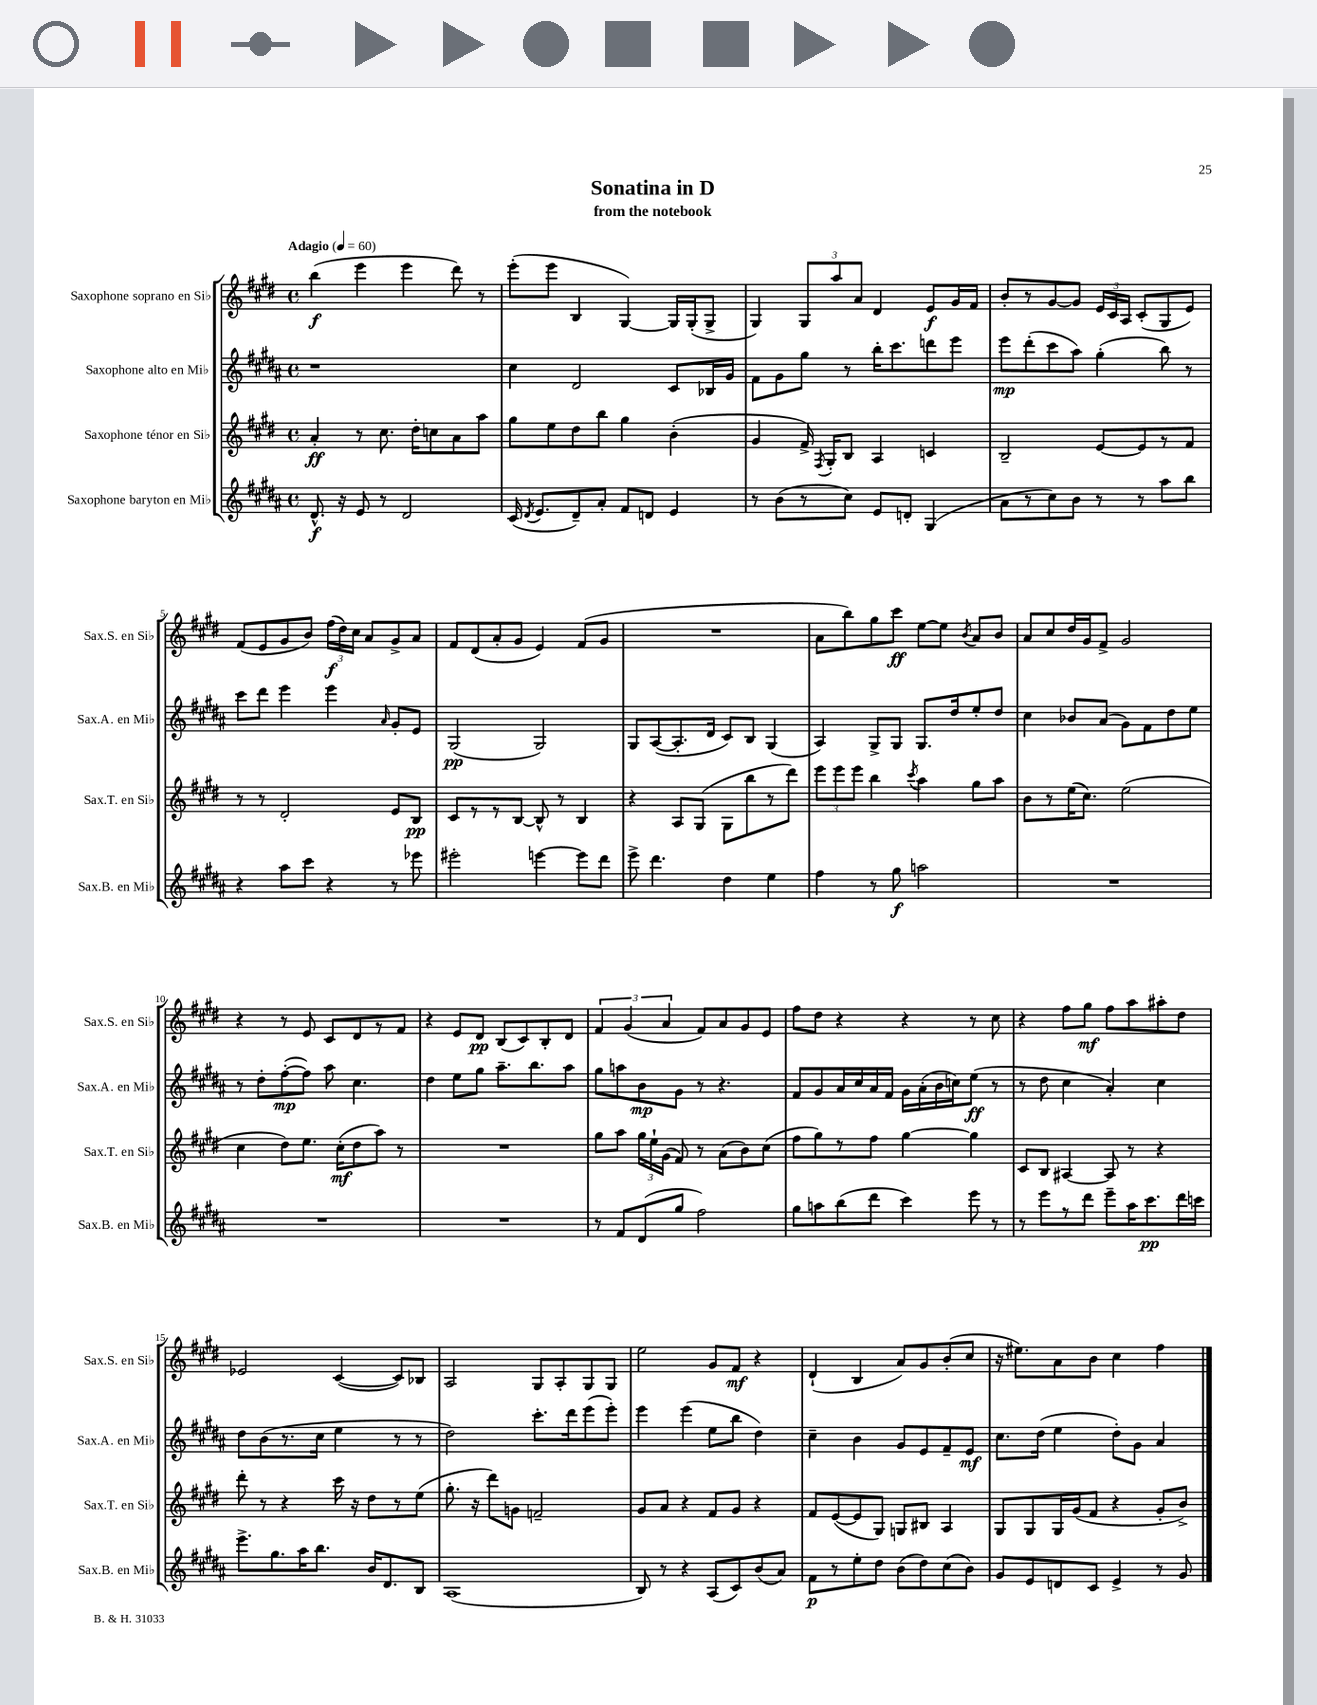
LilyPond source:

\header { title = "Sonatina in D" subtitle = "from the notebook" }
<<
\new StaffGroup <<
\new Staff = "s0" \with { instrumentName = "Saxophone soprano en Sib" shortInstrumentName = "Sax.S. en Sib" } {
    \clef treble \key e \major \defaultTimeSignature \time 4/4 \tempo "Adagio" 4 = 60
    \autoBeamOff b''4\f( e'''4 e'''4 dis'''8) r8 |
    e'''8[-.( e'''8] b4 gis4~) gis16[ gis16-.( gis8]-> |
    gis4) \tuplet 3/2 { gis8[ a''8 a'8] } dis'4 e'8[\f gis'16 fis'16] |
    b'8[-. r8 gis'8~ gis'8] \tuplet 3/2 { e'16[ cis'16 a16] } cis'8[-.( gis8 e'8]) |
    fis'8[( e'8 gis'8 b'8]) \tuplet 3/2 { fis''16[\f( dis''16) cis''16] } a'8[ gis'8-> a'8] |
    fis'8[ dis'8( a'8-. gis'8] e'4) fis'8[( gis'8] |
    R1 |
    a'8[ b''8) gis''8 cis'''8]\ff e''8[~ e''8] \acciaccatura { b'8 } a'8[ b'8] |
    a'8[ cis''8 dis''16 gis'16 fis'8]-> gis'2 |
    r4 r8 e'8 cis'8[ dis'8 r8 fis'8] |
    r4 e'8[ dis'8]\pp b8[( cis'8) b8-. dis'8] |
    \tuplet 3/2 { fis'4 gis'4( a'4 } fis'8[) a'8 gis'8 e'8] |
    fis''8[ dis''8] r4 r4 r8 cis''8 |
    r4 fis''8[ gis''8]\mf fis''8[ a''8 ais''8-. dis''8] |
    ees'2 cis'4~( cis'8[) bes8] |
    a2 gis8[ a8-. gis8 gis8] |
    e''2 gis'8[ fis'8]\mf r4 |
    dis'4-!( b4 a'8[) gis'8 b'8-.( cis''8] |
    r16 eis''8.[) a'8 b'8] cis''4 fis''4 \bar "|." |
}
\new Staff = "s1" \with { instrumentName = "Saxophone alto en Mib" shortInstrumentName = "Sax.A. en Mib" } {
    \clef treble \key b \major \defaultTimeSignature \time 4/4
    \autoBeamOff r1 |
    cis''4 dis'2 cis'8[ bes16 gis'16] |
    fis'8[ gis'8 gis''8] r8 b''16[-. cis'''8. d'''8 e'''8] |
    e'''8[\mp dis'''8-.( cis'''8 ais''8]) gis''4-.( b''8) r8 |
    cis'''8[ dis'''8] e'''4 e'''4 \grace { ais'16 } gis'8[-. e'8] |
    gis2\pp( gis2) |
    gis8[ ais8~( ais8.-. dis'16] cis'8[) b8] gis4( |
    ais4) gis8[-> gis8] gis8.[ dis''16 e''8-. dis''8] |
    cis''4 bes'8[ ais'8]( gis'8[) fis'8 dis''8 e''8] |
    r8 dis''8[-. fis''8~-.\mp( fis''8]) ais''8 cis''4. |
    dis''4 e''8[ gis''8] ais''8.[-- b''8. ais''8] |
    gis''8[ a''8 b'8\mp gis'8] r8 r4. |
    fis'8[ gis'8 ais'16 cis''16 ais'16 fis'16] gis'16[ ais'16-.( b'16 c''16) e''8]\ff( r8 |
    r8 dis''8 cis''4 ais'4-.) cis''4 |
    dis''8[ b'8( r8. cis''16] e''4 r8 r8 |
    dis''2) cis'''8.[-. dis'''16 e'''8( e'''8]-.) |
    e'''4 e'''4( e''8[ b''8] dis''4) |
    cis''4-- b'4 gis'8[ e'8 fis'8-- e'8]\mf |
    cis''8.[ dis''16]( e''4 dis''8[-.) gis'8] ais'4 \bar "|." |
}
\new Staff = "s2" \with { instrumentName = "Saxophone ténor en Sib" shortInstrumentName = "Sax.T. en Sib" } {
    \clef treble \key e \major \defaultTimeSignature \time 4/4
    \autoBeamOff a'4-.\ff r8 cis''8. dis''16[-. c''8 a'8 a''8] |
    gis''8[ e''8 dis''8 b''8] gis''4 b'4-.( |
    gis'4 fis'16->) \acciaccatura { fis8 } gis16[-. b8] a4 c'4 |
    b2-- e'8[~ e'8 r8 fis'8] |
    r8 r8 dis'2-. e'8[ b8]\pp |
    cis'8[ r8 r8 b8]~ b8-^ r8 b4 |
    r4 a8[ gis8]( gis8[ b''8 r8 dis'''8]) |
    \tuplet 3/2 { e'''8[ e'''8 e'''8] } b''4 \acciaccatura { cis'''8 } a''4 gis''8[ a''8] |
    b'8[ r8 e''16( cis''8.]) e''2( |
    cis''4 dis''8[) e''8.] cis''16[-.\mf( dis''8 a''8]) r8 |
    R1 |
    gis''8[ a''8] \tuplet 3/2 { gis''16[ e''16-! gis'16]( } fis'8) r8 a'8[( b'8) cis''8]( |
    fis''8[ gis''8) r8 fis''8] gis''4~ gis''4 |
    cis'8[ b8] ais4~ ais8 r8 r4 |
    dis'''8-. r8 r4 cis'''16 r16 dis''8[ r8 e''8]( |
    gis''8.-. r16 dis'''8[) g'8] f'2-- |
    gis'8[ a'8] r4 fis'8[ gis'8] r4 |
    fis'8[ e'8~( e'8 gis8]) g8[ bis8] a4 |
    gis8[ gis8 gis16 gis'16( fis'8] r4 gis'8[-. b'8]->) \bar "|." |
}
\new Staff = "s3" \with { instrumentName = "Saxophone baryton en Mib" shortInstrumentName = "Sax.B. en Mib" } {
    \clef treble \key b \major \defaultTimeSignature \time 4/4
    \autoBeamOff dis'8.-^\f r16 e'8 r8 dis'2 |
    cis'16( \acciaccatura { dis'8 } e'8.[ dis'8--) ais'8]-. fis'8[ d'8] e'4 |
    r8 b'8[( r8 cis''8]) e'8[ d'8]-. gis4( |
    ais'8[ r8 cis''8) b'8] r8 r8 ais''8[ b''8] |
    r4 ais''8[ cis'''8] r4 r8 ees'''8 |
    eis'''2-. e'''4~ e'''8[ dis'''8] |
    e'''8-> dis'''4. dis''4 e''4 |
    fis''4 r8 gis''8\f a''2 |
    R1 |
    R1 |
    R1 |
    r8 fis'8[ dis'8( gis''8] fis''2) |
    gis''8[ a''8 b''8( dis'''8] cis'''4) e'''8 r8 |
    r8 e'''8[ r8 dis'''8] e'''8[-- ais''16 cis'''8.\pp dis'''16 c'''16] |
    e'''8.[-> gis''8. ais''16 b''8.] b'16[ dis'8. b8] |
    ais1( |
    b8) r8 r4 ais8[( cis'8) b'8( ais'8]) |
    fis'8[\p r8 e''8-. dis''8] b'8[( dis''8) cis''8( b'8]) |
    gis'8[ e'8 d'8 cis'8] e'4-> r8 gis'8 \bar "|." |
}
>>
>>
